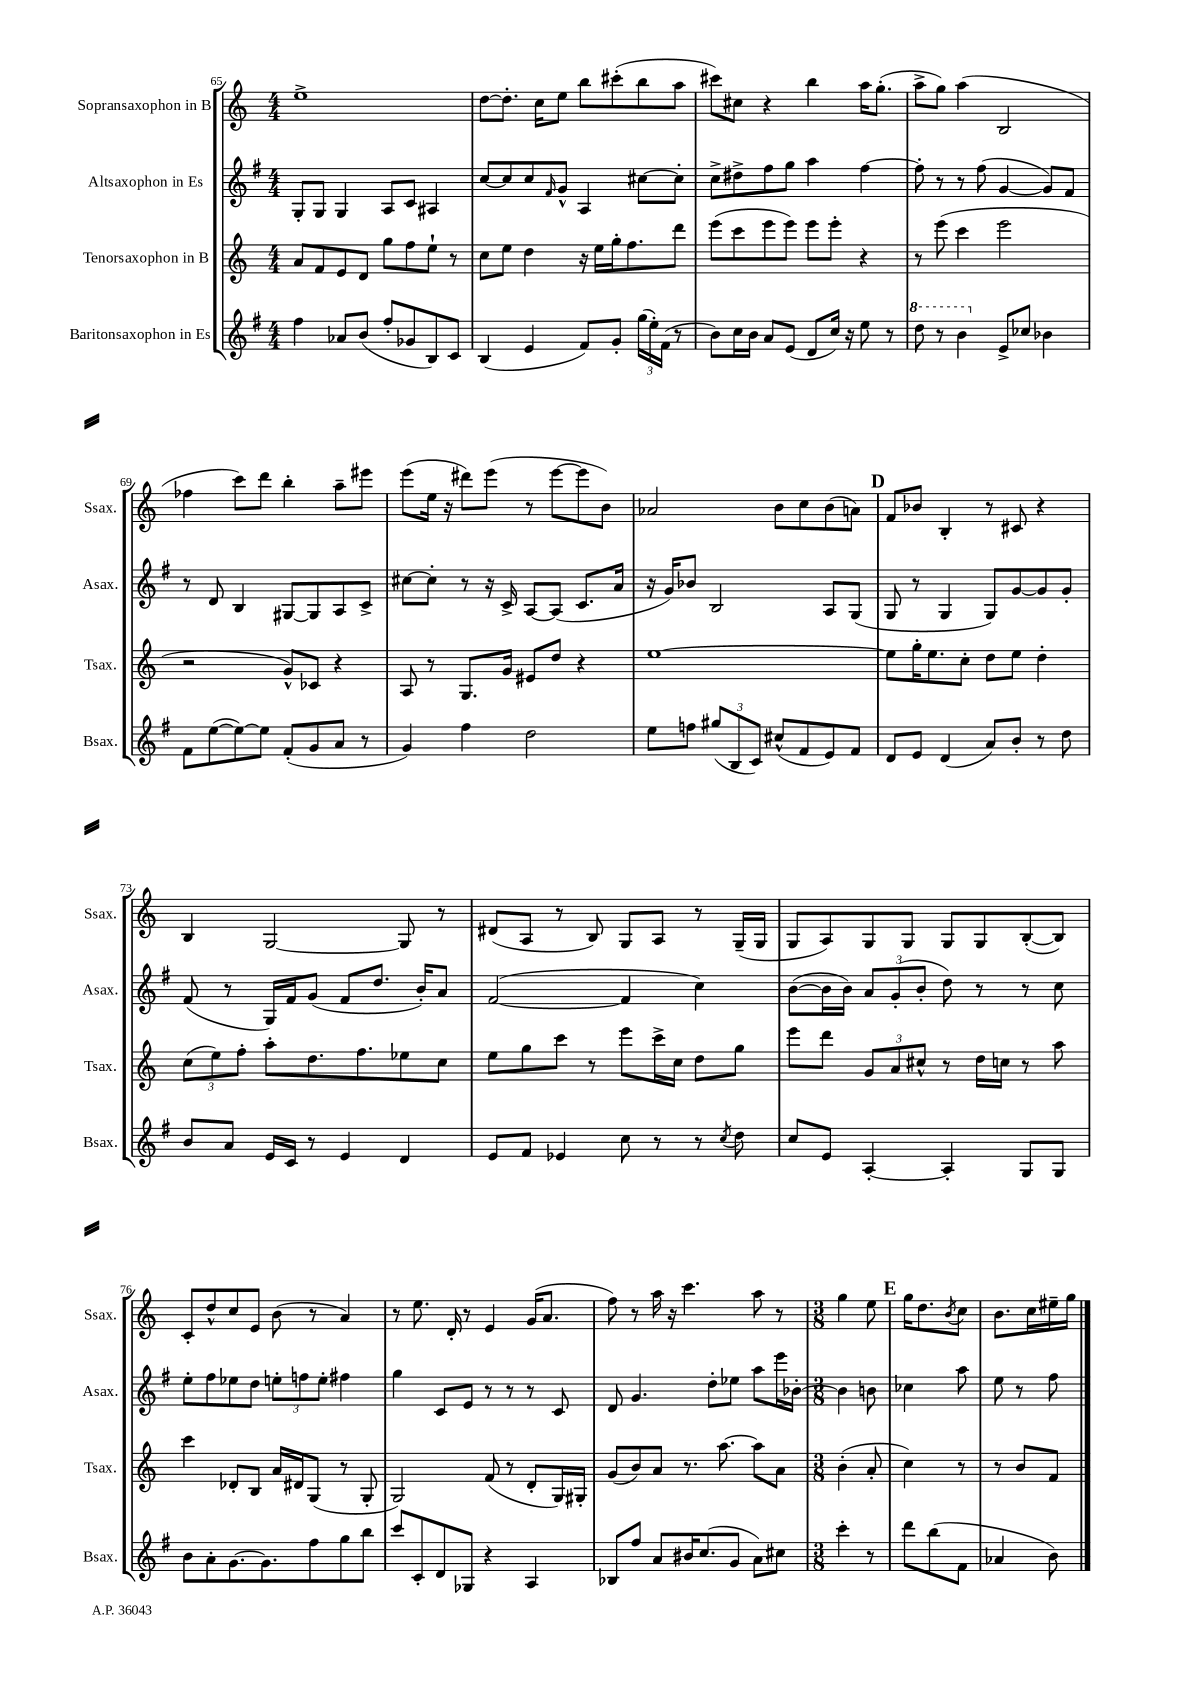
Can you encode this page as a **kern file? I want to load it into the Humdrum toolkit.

**kern	**kern	**kern	**kern
*part4	*part3	*part2	*part1
*staff4	*staff3	*staff2	*staff1
*I"Baritonsaxophon in Es	*I"Tenorsaxophon in B	*I"Altsaxophon in Es	*I"Sopransaxophon in B
*I'Bsax.	*I'Tsax.	*I'Asax.	*I'Ssax.
*clefG2	*clefG2	*clefG2	*clefG2
*k[f#]	*k[]	*k[f#]	*k[]
*M4/4	*M4/4	*M4/4	*M4/4
=65	=65	=65	=65
4ff#\	8a/L	8G'/L	1ee^
.	8f/	8G/J	.
8a-X/L	8e/	4G/	.
(8b/J	8d/J	.	.
8ff#'/L	8gg\L	8A/L	.
8g-X/	8ff\	8c/J	.
8B/)	8ee`\J	4A#X/	.
8c/J	8r	.	.
=66	=66	=66	=66
(4B/	8cc\L	[8cc/L	[8dd\L
.	8ee\J	8cc/]	8.dd'\J]
4e/	4dd\	8cc/	.
.	.	.	16cc\KL
.	.	16qqf#/	.
.	.	8g^^/J	8ee\J
8f#/L)	16r	4A/	8bb\L
.	16ee\LL	.	.
8g'/J	16gg'\J	.	(8ccc#X'\
.	8.ff\	.	.
(24gg\LL	.	[8cc#X\L	8bb\
24ee'\)	.	.	.
(24f#\JJ	.	.	.
8r	8ddd\J	8cc#'\J]	8aa\J
=67	=67	=67	=67
8b\L)	(8eee\L	8cc^\L	8ccc#X\L)
16cc\L	8ccc\	8dd#X^\	8cc#X\J
16b\JJ	.	.	.
8a/L	8eee\	8ff#\	4r
(8e/J	8eee\J)	8gg\J	.
8d/L	8eee\L	4aa\	4bb\
16cc/Jk)	8eee'\J	.	.
16r	.	.	.
8ee\	4r	[4ff#\	16aa\KL
.	.	.	(8.gg'\J
8r	.	.	.
=68	=68	=68	=68
*8va	*	*	*
8ddd\	8r	8ff#'\]	8aa^\L
8r	(8eee\	8r	8gg\J)
4bb\	4ccc\	8r	(4aa\
.	.	(8ff#\	.
*X8va	*	*	*
8e^/L	2eee\	[4g/	2B/
8cc-X/J	.	.	.
4b-X\	.	8g/L])	.
.	.	8f#/J	.
!!LO:LB:g=z
=69	=69	=69	=69
8f#\L	2r	8r	4ff-X\
([8ee\	.	8d/	.
8ee\_)	.	4B/	8ccc\L)
8ee\J]	.	.	8ddd\J
(8f#'/L	8g^^/L)	[8G#X/L	4bb'\
8g/	8c-X/J	8G#/]	.
8a/J	4r	8A/	8aa~\L
8r	.	8c^/J	8eee#X\J
=70	=70	=70	=70
4g/)	8A/	[8cc#X\L	(8eee\L
.	8r	8cc#'\J]	16ee\Jk
.	.	.	16r
4ff#\	8.G/L	8r	8ddd#X\L)
.	.	16r	(8eee\J
.	16g/Jk	16c^/	.
2dd\	8e#X/L	[8A/L	8r
.	8dd/J	(8A/J]	[8eee\L
.	4r	8.c/L	8eee\]
.	.	.	8b\J)
.	.	16a/Jk	.
=71	=71	=71	=71
8ee\L	[1ee	16r	2a-X/
.	.	16g/KL)	.
8ffn\J	.	8b-X/J	.
(12gg#X/L	.	2B/	.
12B/	.	.	.
12c/J)	.	.	.
(8cc#X^^/L	.	.	8b\L
8f#/	.	.	8cc\
8e/)	.	8A/L	(8b\
8f#/J	.	(8G/J	8an\J)
!!LO:REH:place=s1:t=D
=72	=72	=72	=72
8d/L	8ee\L]	8G/	8f/L
8e/J	16gg'\K	8r	8b-X/J
.	8.ee\	.	.
(4d/	.	4G/	4B'/
.	8cc'\J	.	.
8a/L)	8dd\L	8G/L)	8r
8b'/J	8ee\J	[8g/	8c#X/
8r	4dd'\	8g/]	4r
8dd\	.	8g'/J	.
!!LO:LB:g=z
=73	=73	=73	=73
8b/L	(12cc\L	(8f#/	4B/
.	12ee\)	.	.
8a/J	.	8r	.
.	12ff'\J	.	.
16e/LL	8aa'\L	16G/LL)	[2G/
16c/JJ	.	16f#/J	.
8r	8.dd\	(8g/J	.
4e/	.	8f#/L	.
.	8.ff\	.	.
.	.	8.dd/J	.
4d/	8ee-X\	.	8G/]
.	.	16b'/KL)	.
.	8cc\J	8a/J	8r
=74	=74	=74	=74
8e/L	8ee\L	([2f#/	(8d#X/L
8f#/J	8gg\	.	8A/J
4e-X/	8ccc\J	.	8r
.	8r	.	8B/)
8cc\	8eee\L	4f#/]	8G/L
8r	16ccc^\L	.	8A/J
.	16cc\JJ	.	.
8r	8dd\L	4cc\)	8r
8qcc/	.	.	.
8dd\	8gg\J	.	(16G~/LL
.	.	.	16G/JJ
=75	=75	=75	=75
8cc/L	8eee\L	([8b\L	8G/L
8e/J	8ddd\J	16b\L]	8A/)
.	.	16b\JJ)	.
[4A'/	12g/L	12a/L	8G/
.	12a/	(12g'/	.
.	.	.	8G/J
.	12cc#X^^/J	12b'/J	.
4A'/]	8r	8dd\)	8G/L
.	16dd\LL	8r	8G/
.	16ccn\JJ	.	.
8G/L	8r	8r	([8B'/
8G/J	8aa\	8cc\	8B/J])
!!LO:LB:g=z
=76	=76	=76	=76
8b\L	4ccc\	8ee'\L	8c'/L
8a'\	.	8ff#\	8dd^^/
[8.g\	8d-X'/L	8ee-X\	8cc/
.	8B/J	8dd\J	8e/J
8.g\]	.	.	.
.	16a/LL	12een'\L	(8b\
.	16d#X/J	.	.
.	.	12ffn\	.
8ff#\	(8G/J	.	8r
.	.	12ee'\J	.
8gg\	8r	4ff#X\	4a/)
8bb\J	8G'/	.	.
=77	=77	=77	=77
8ccc/L	2G/)	4gg\	8r
8c'/	.	.	8.ee\
8d/	.	8c/L	.
.	.	.	16d'/
8G-X/J	.	8e/J	8r
4r	(8f/	8r	4e/
.	8r	8r	.
4A/	8d'/L	8r	(16g/KL
.	.	.	8.a/J
.	16G/L)	8c/	.
.	16G#X'/JJ	.	.
=78	=78	=78	=78
8B-X/L	(8g/L	8d/	8ff\)
8ff#/J	8b/)	4.g/	8r
8a/L	8a/J	.	16aa\
.	.	.	16r
16b#X/K	8.r	.	4.ccc\
(8.cc/	.	.	.
.	.	8dd'\L	.
.	[8.aa\	.	.
8g/J	.	8ee-X\J	.
8a\L)	8aa\L]	8aa\L	8aa\
8cc#X\J	8a\J	16eee\L	8r
.	.	[16b-X'\JJ	.
=79	=79	=79	=79
*M3/8	*M3/8	*M3/8	*M3/8
4ccc'\	(4b'\	4b-\]	4gg\
8r	8a'/	8bn\	8ee\
!!LO:REH:place=s1:t=E
=80	=80	=80	=80
8ddd\L	4cc\)	4cc-X\	16gg\KL
.	.	.	8.dd\
(8bb\	.	.	.
.	.	.	8qb/
8f#\J	8r	8aa\	8cc\J
=81	=81	=81	=81
4a-X/	8r	8ee\	8.b\L
.	8b/L	8r	.
.	.	.	16cc\L
8b\)	8f/J	8ff#\	16ee#X~\
.	.	.	16gg\JJ
==	==	==	==
*-	*-	*-	*-
